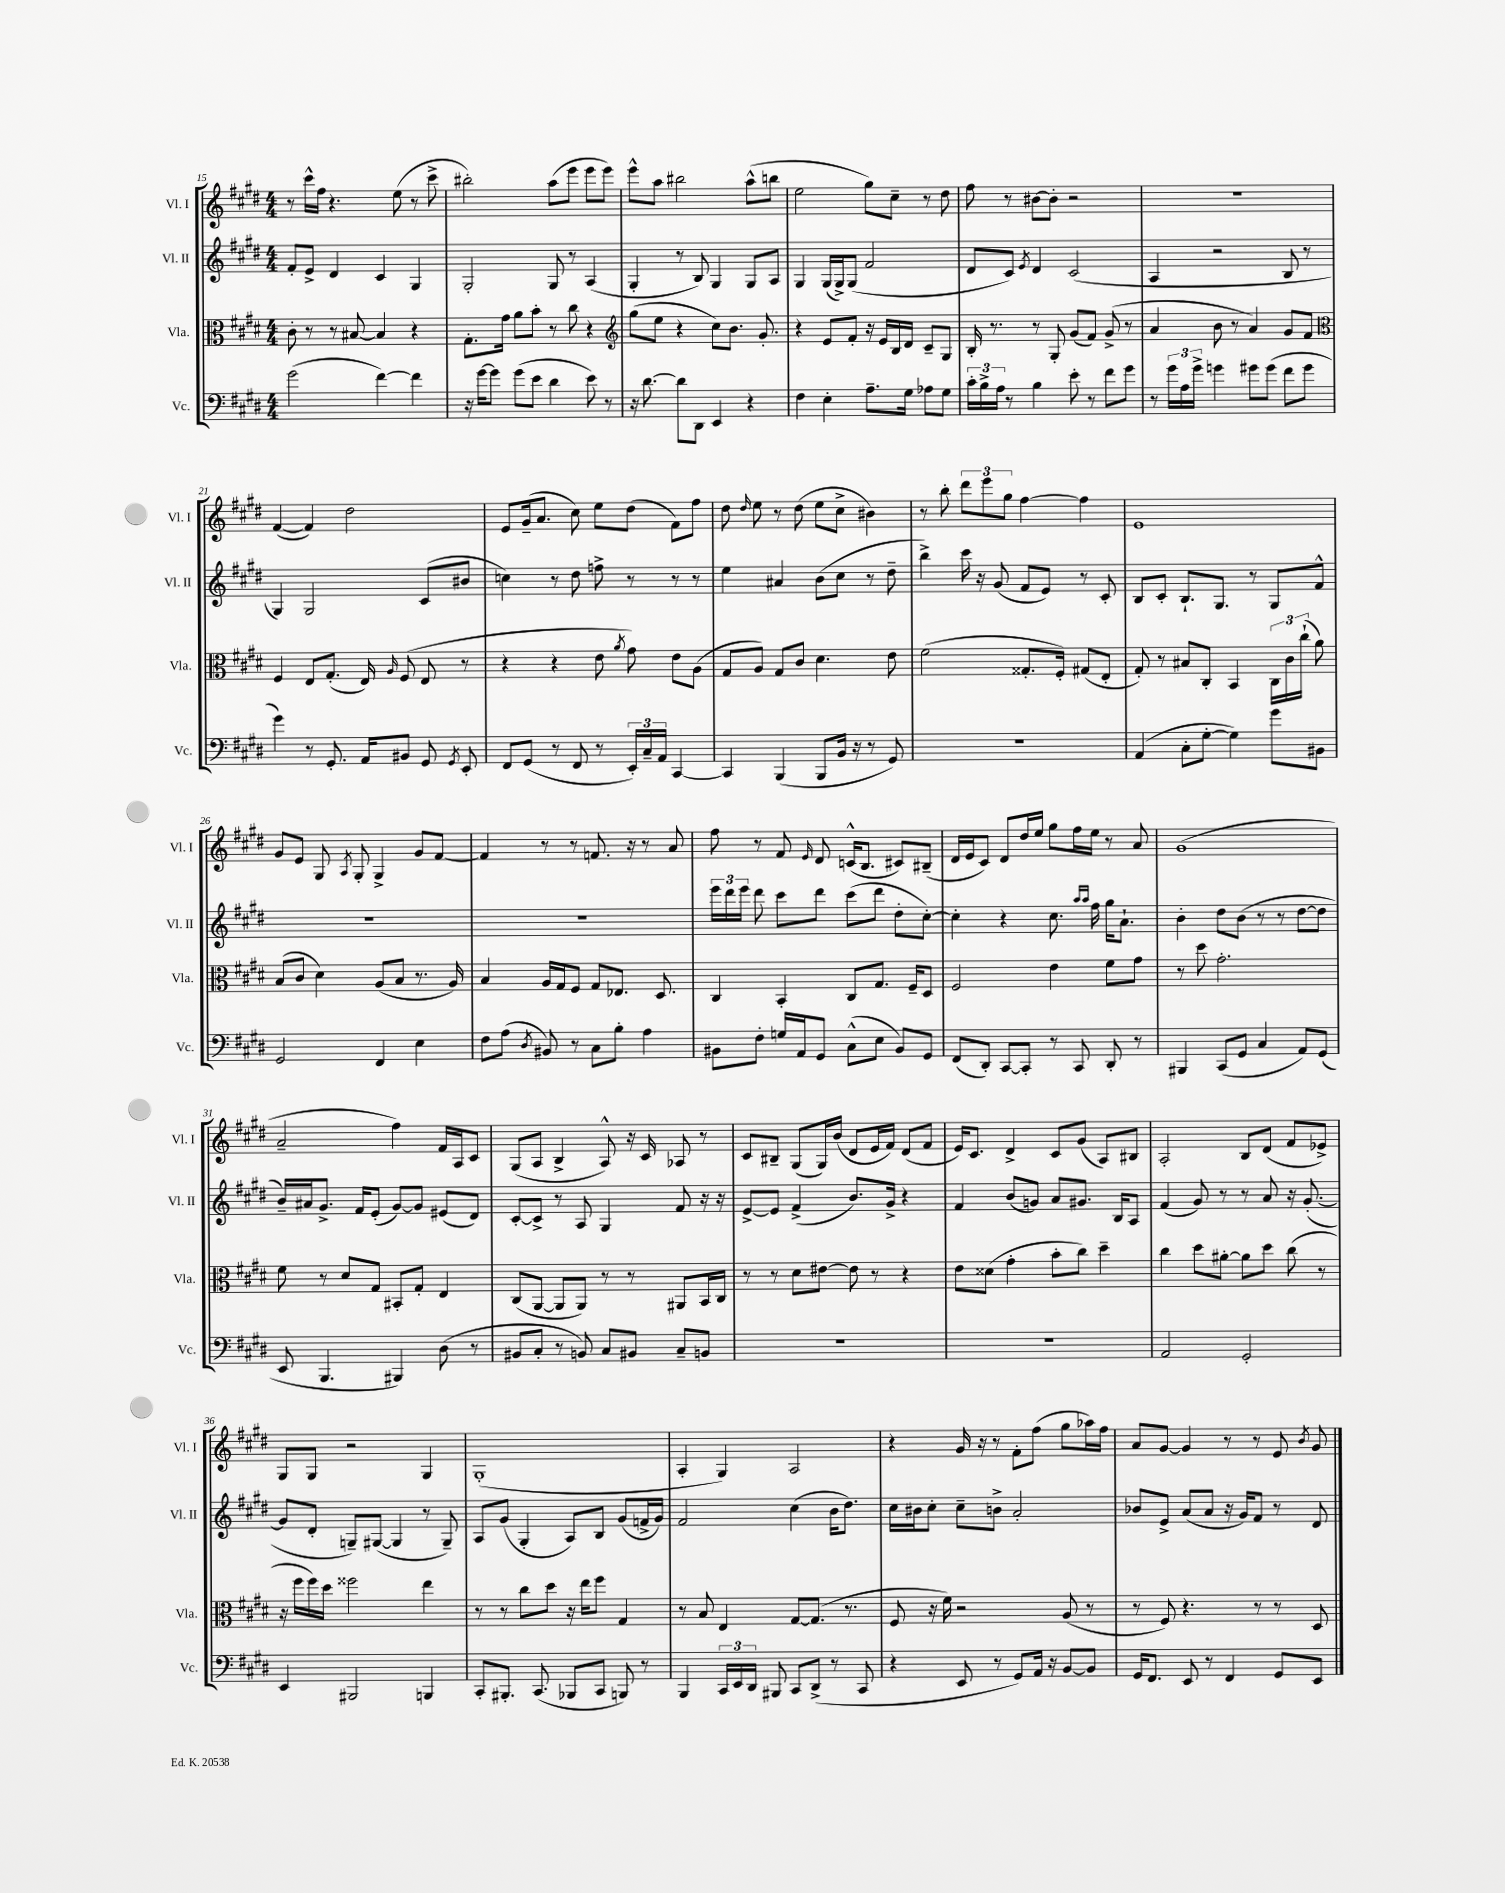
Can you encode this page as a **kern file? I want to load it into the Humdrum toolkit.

**kern	**kern	**kern	**kern
*staff4	*staff3	*staff2	*staff1
*clefF4	*clefC3	*clefG2	*clefG2
*k[f#c#g#d#]	*k[f#c#g#d#]	*k[f#c#g#d#]	*k[f#c#g#d#]
*M4/4	*M4/4	*M4/4	*M4/4
(2g#\	8c#'\	8f#'/L	8r
.	8r	8e^/J	16ccc#^^\LL
.	.	.	16ff#\JJ
.	8r	4d#/	4.r
.	[8B#/	.	.
[4f#\)	4B#/]	4c#/	.
.	.	.	(8ee\
4f#\]	4r	4G#/	8r
.	.	.	8ccc#^\
=	=	=	=
16r	8.G#'\L	2G#'/	2bb#'\)
[16g#\LK	.	.	.
8g#\]J	.	.	.
.	16g#\Jk	.	.
(8g#\L	8a\L	.	.
8e\J	8b'\J	.	.
4d#\	8r	8G#/	(8aa\L
.	8cc#\	8r	8eee\J
8e\)	4r	(4A/	8eee\L
8r	.	.	8eee\J)
=	=	=	=
*	*clefG2	*	*
16r	(8gg#\L	4G#'/	8eee^^\L
[8.d#\	.	.	.
.	8ee\J	.	8aa\J
8d#\]L	4r	8r	2bb#\
8DD#\J	.	8B/)	.
4EE/	8cc#\L)	4G#/	.
.	8.b\J	.	.
4r	.	8G#/L	(8aa^^\L
.	8.g#'/	.	.
.	.	8A/J	8bb\J
=	=	=	=
4F#\	4r	4G#/	2ee\
4E'\	8e/L	(16G#/LL	.
.	.	16G#^/J)	.
.	8f#'/J	(8G#/J	.
8.A~\L	16r	2f#/	8gg#\L)
.	16e/LL	.	.
.	16B/	.	8cc#~\J
16G#\Jk	16d#/JJ	.	.
8A-\L	8c#~/L	.	8r
8G#\J	8G#/J	.	8dd#\
=	=	=	=
24c#'\LL	16B'/	8d#/L	8ff#\
24B^\	.	.	.
.	8.r	.	.
24A\JJ	.	.	.
8r	.	8c#/J)	8r
.	.	8qe/	.
4B\	8r	4d#/	[8b#\L
.	8G#'/	.	8b#'\]J
8e'\	(8g#/L	(2c#/	2r
8r	8f#/J)	.	.
8f#\L	(8g#^/	.	.
8g#\J	8r	.	.
=	=	=	=
8r	4a/	4A/	1r
24g#\LL	.	.	.
24A\	.	.	.
24g#^\JJ	.	.	.
4g\	8b\	2r	.
.	8r	.	.
8g#\L	4a/)	.	.
(8g#\J	.	.	.
8f#\L	8g#/L	8B/	.
8g#\J	8f#/J	8r	.
=	=	=	=
*	*clefC3	*	*
4g#\)	4F#/	4G#/)	([4f#/
8r	8E/L	2G#/	4f#/])
8.GG#'/	(8.G#'/J	.	.
.	.	.	2dd#\
16AA/LK	16E/)	.	.
.	16qqA/	.	.
8BB#/J	(8F#/	.	.
8GG#/	8E/	(8c#/L	.
8qGG#/	.	.	.
8EE'/	8r	8b#/J	.
=	=	=	=
8FF#/L	4r	4cc\)	8e/L
(8GG#/J	.	.	(16g#~/k
.	.	.	8.a/J
8r	4r	8r	.
8FF#/	.	8dd#\	8cc#\)
8r	8e\	8ff^\	8ee\L
.	8qa/	.	.
24EE'/LL)	8g#\)	8r	(8dd#\J
24C#~/	.	.	.
24AA/JJ	.	.	.
[4CC#/	8e\L	8r	8f#\L)
.	(8A\J	8r	8ff#\J
=	=	=	=
4CC#/]	8G#/L	4ee\	8dd#\
.	.	.	16qqdd#/
.	8A/J)	.	8ee\
(4BBB/	8G#/L	4a#/	8r
.	8c#/J	.	(8dd#\
8BBB/L	4.d#\	(8b\L	8ee\L
16BB/Jk	.	8cc#\J	8cc#^\J
16r	.	.	.
8r	.	8r	4b#\)
8GG#/)	8e\	8dd#~\	.
=	=	=	=
1r	(2f#\	4bb^\)	8r
.	.	.	8bb'\
.	.	16ccc#\	12ddd#\L
.	.	16r	.
.	.	.	12eee\
.	.	(8g#/	.
.	.	.	12gg#\J
.	8.G##'/L	8f#/L	[4ff#\
.	.	8e/J)	.
.	16F#'/Jk)	.	.
.	(8G#/L	8r	4ff#\]
.	8E'/J	8c#'/	.
=	=	=	=
(4AA/	8G#'/)	8B/L	1e
.	8r	8c#'/J	.
8C#'\L	8B#/L	8.B`/L	.
[8G#'\J	8C#'/J	.	.
.	.	8.G#/J	.
4G#\])	4BB/	.	.
.	.	8r	.
8g#\L	24C#\LL	8G#/L	.
.	24c#\	.	.
.	(24cc#`\JJ	.	.
8BB#\J	8a\)	8f#^^/J	.
=	=	=	=
2GG#/	(8B/L	1r	8g#/L
.	8c#/J	.	8e/J
.	4d#\)	.	8G#/
.	.	.	8qA/
.	.	.	8G#'/
4FF#/	(8A/L	.	4G#^/
.	8B/J	.	.
4E\	8.r	.	8g#/L
.	.	.	[8f#/J
.	16A/)	.	.
=	=	=	=
8F#\L	4B/	1r	4f#/]
(8A\J	.	.	.
8qD#/	.	.	.
8BB#/)	16A/LL	.	8r
.	16G#/J	.	.
8r	8F#/J	.	8r
8C#\L	8G#/L	.	8.f/
8B'\J	8.E-/J	.	.
.	.	.	16r
4A\	.	.	8r
.	8.D#/	.	.
.	.	.	8a/
=	=	=	=
8BB#\L	4C#/	24eee\LL	8ff#\
.	.	24ddd#\	.
.	.	24eee\JJ	.
8F#'\J	.	8ddd#\	8r
16G/LL	4BB'/	8ccc#\L	8f#/
16AA/J	.	.	.
.	.	.	16qqe/
8GG#/J	.	8ddd#\J	8d#/
(8C#^^\L	8C#/L	(8ccc#\L	(16c^^/LK
.	.	.	8.B/J
8E\J	8.G#/J	8ddd#\J	.
8BB#/L)	.	8dd#'\L	8c#/L)
.	16F#~/LK	.	.
8GG#/J	8D#/J	[8cc#'\J)	(8B#~/J
=	=	=	=
(8FF#/L	2F#/	4cc#'\]	16d#/LL
.	.	.	16e/J
8DD#'/J)	.	.	8c#/J)
[8CC#/L	.	4r	8d#/L
8CC#'/]J	.	.	16dd#/L
.	.	.	16ee/JJ
8r	4e\	8.cc#\	8gg#\L
8CC#/	.	.	16ff#\L
.	.	16qqaa/LL	.
.	.	16qqaa/JJ	.
.	.	16ff#\	16ee\JJ
8DD#'/	8f#\L	16gg#\LK	8r
.	.	8.a`\J	.
8r	8g#\J	.	8a/
=	=	=	=
4BBB#/	8r	4b'\	(1g#
.	8dd#\	.	.
(8CC#/L	2.g#'\	8dd#\L	.
8GG#/J	.	(8b\J	.
4C#/	.	8r	.
.	.	8r	.
8AA/L)	.	[8dd#\L	.
(8GG#/J	.	8dd#\]J	.
=	=	=	=
8EE/	8f#\	16b~/LL)	2a~/
.	.	16a#/J	.
4.BBB/	8r	8.g#^/J	.
.	8d#/L	.	.
.	.	16f#/LK	.
.	8G#/J	(8e'/J	.
4BBB#/)	8BB#'/L	[8g#/L)	4ff#\)
.	8G#'/J	8g#/]J	.
(8D#\	4E/	(8e#/L	16f#/LL
.	.	.	16A/J
8r	.	8d#/J)	8c#/J
=	=	=	=
8BB#/L	(8C#/L	[8c#'/L	(8G#/L
8C#'/J	[8AA/J	8c#^/]J	8A/J
8r	8AA/]L	8r	4B^/
8BB/)	8AA/J)	8A/	.
8C#/L	8r	4G#/	8A^^/)
8BB#/J	8r	.	16r
.	.	.	16c#/
8C#~/L	8AA#/L	8f#/	8A-/
8BB/J	16BB/L	16r	8r
.	16C#/JJ	16r	.
=	=	=	=
1r	8r	[8e^/L	8c#/L
.	8r	8e/]J	8B#~/J
.	8d#\L	(4f#^/	(8G#/L
.	[8e#\J	.	16G#/L)
.	.	.	(16b/JJ
.	8e#\]	8.b/L)	8d#/L
.	8r	.	16e/L
.	.	16g#^/Jk	16f#/JJ)
.	4r	4r	(8d#/L
.	.	.	8f#/J
=	=	=	=
1r	8e\L	4f#/	16e/LK)
.	.	.	8.c#/J
.	(8d##\J	.	.
.	4g#'\	(8b/L	4d#^/
.	.	8g/J)	.
.	8b'\L	8a/L	8c#/L
.	8cc#\J)	8.g#/J	(8g#/J
.	4dd#~\	.	8A/L)
.	.	16B/LK	.
.	.	8A/J	8B#/J
=	=	=	=
2AA/	4cc#\	(4f#/	2A'/
.	8dd#\L	8g#/)	.
.	[8a#'\J	8r	.
2GG#'/	8a#\]L	8r	8B/L
.	8dd#\J	8a/	(8d#/J
.	(8cc#\	16r	8f#/L
.	.	([8.g#'/	.
.	8r	.	8e-^/J)
=	=	=	=
4EE/	16r	8g#/]L	8G#/L
.	16ff#\LL	.	.
.	16ff#\)	8d#'/J	8G#/J
.	16dd#\JJ	.	.
2BBB#/	2ff##\	8G~/L)	2r
.	.	([8G#/J	.
.	.	4G#/]	.
4BBB/	4ee\	8r	4G#/
.	.	8G#~/)	.
=	=	=	=
8CC#'/L	8r	8A/L	(1G#'
8.BBB#'/J	8r	(8g#/J	.
.	8cc#\L	4G#'/	.
(8.CC#/	.	.	.
.	8dd#\J	.	.
8BBB-/L	16r	8A/L)	.
.	16ee\LK	.	.
8CC#/J	8ff#\J	8B/J	.
8BBB/)	4G#/	(8g#/L	.
8r	.	16f^/L	.
.	.	16g#/JJ)	.
=	=	=	=
4BBB/	8r	2f#/	4A'/
.	8B/	.	.
24CC#/LL	4E/	.	4G#/)
24EE/	.	.	.
24DD#/JJ	.	.	.
8BBB#/	.	.	.
8CC#/L	[8G#/L	(4cc#\	2A/
(8DD#^/J	(8.G#/]J	.	.
8r	.	16b\LK	.
.	8.r	8.dd#\J)	.
8CC#/	.	.	.
=	=	=	=
4r	8F#/	16cc#\LL	4r
.	.	16b#\J	.
.	16r	8cc#'\J	.
.	16f#\)	.	.
8EE/	2r	8cc#~\L	16g#/
.	.	.	16r
8r	.	8b^\J	8r
8GG#/L)	.	2a'/	8f#'\L
16AA/Jk	.	.	(8ff#\J
16r	.	.	.
[8BB/L	(8A/	.	8gg#\L
8BB/]J	8r	.	16aa-\L)
.	.	.	16ff#\JJ
=	=	=	=
16GG#/LK	8r	8b-/L	8a/L
8.FF#/J	.	.	.
.	8F#/)	8e^/J	[8g#/J
8EE/	4.r	(8a/L	4g#/]
8r	.	8a/J	.
4FF#/	.	16r	8r
.	.	16g#/LK)	.
.	8r	8f#/J	8r
8GG#/L	8r	8r	8e/
.	.	.	8qb/
8EE/J	8D#/	8d#/	8g#/
==	==	==	==
*-	*-	*-	*-
